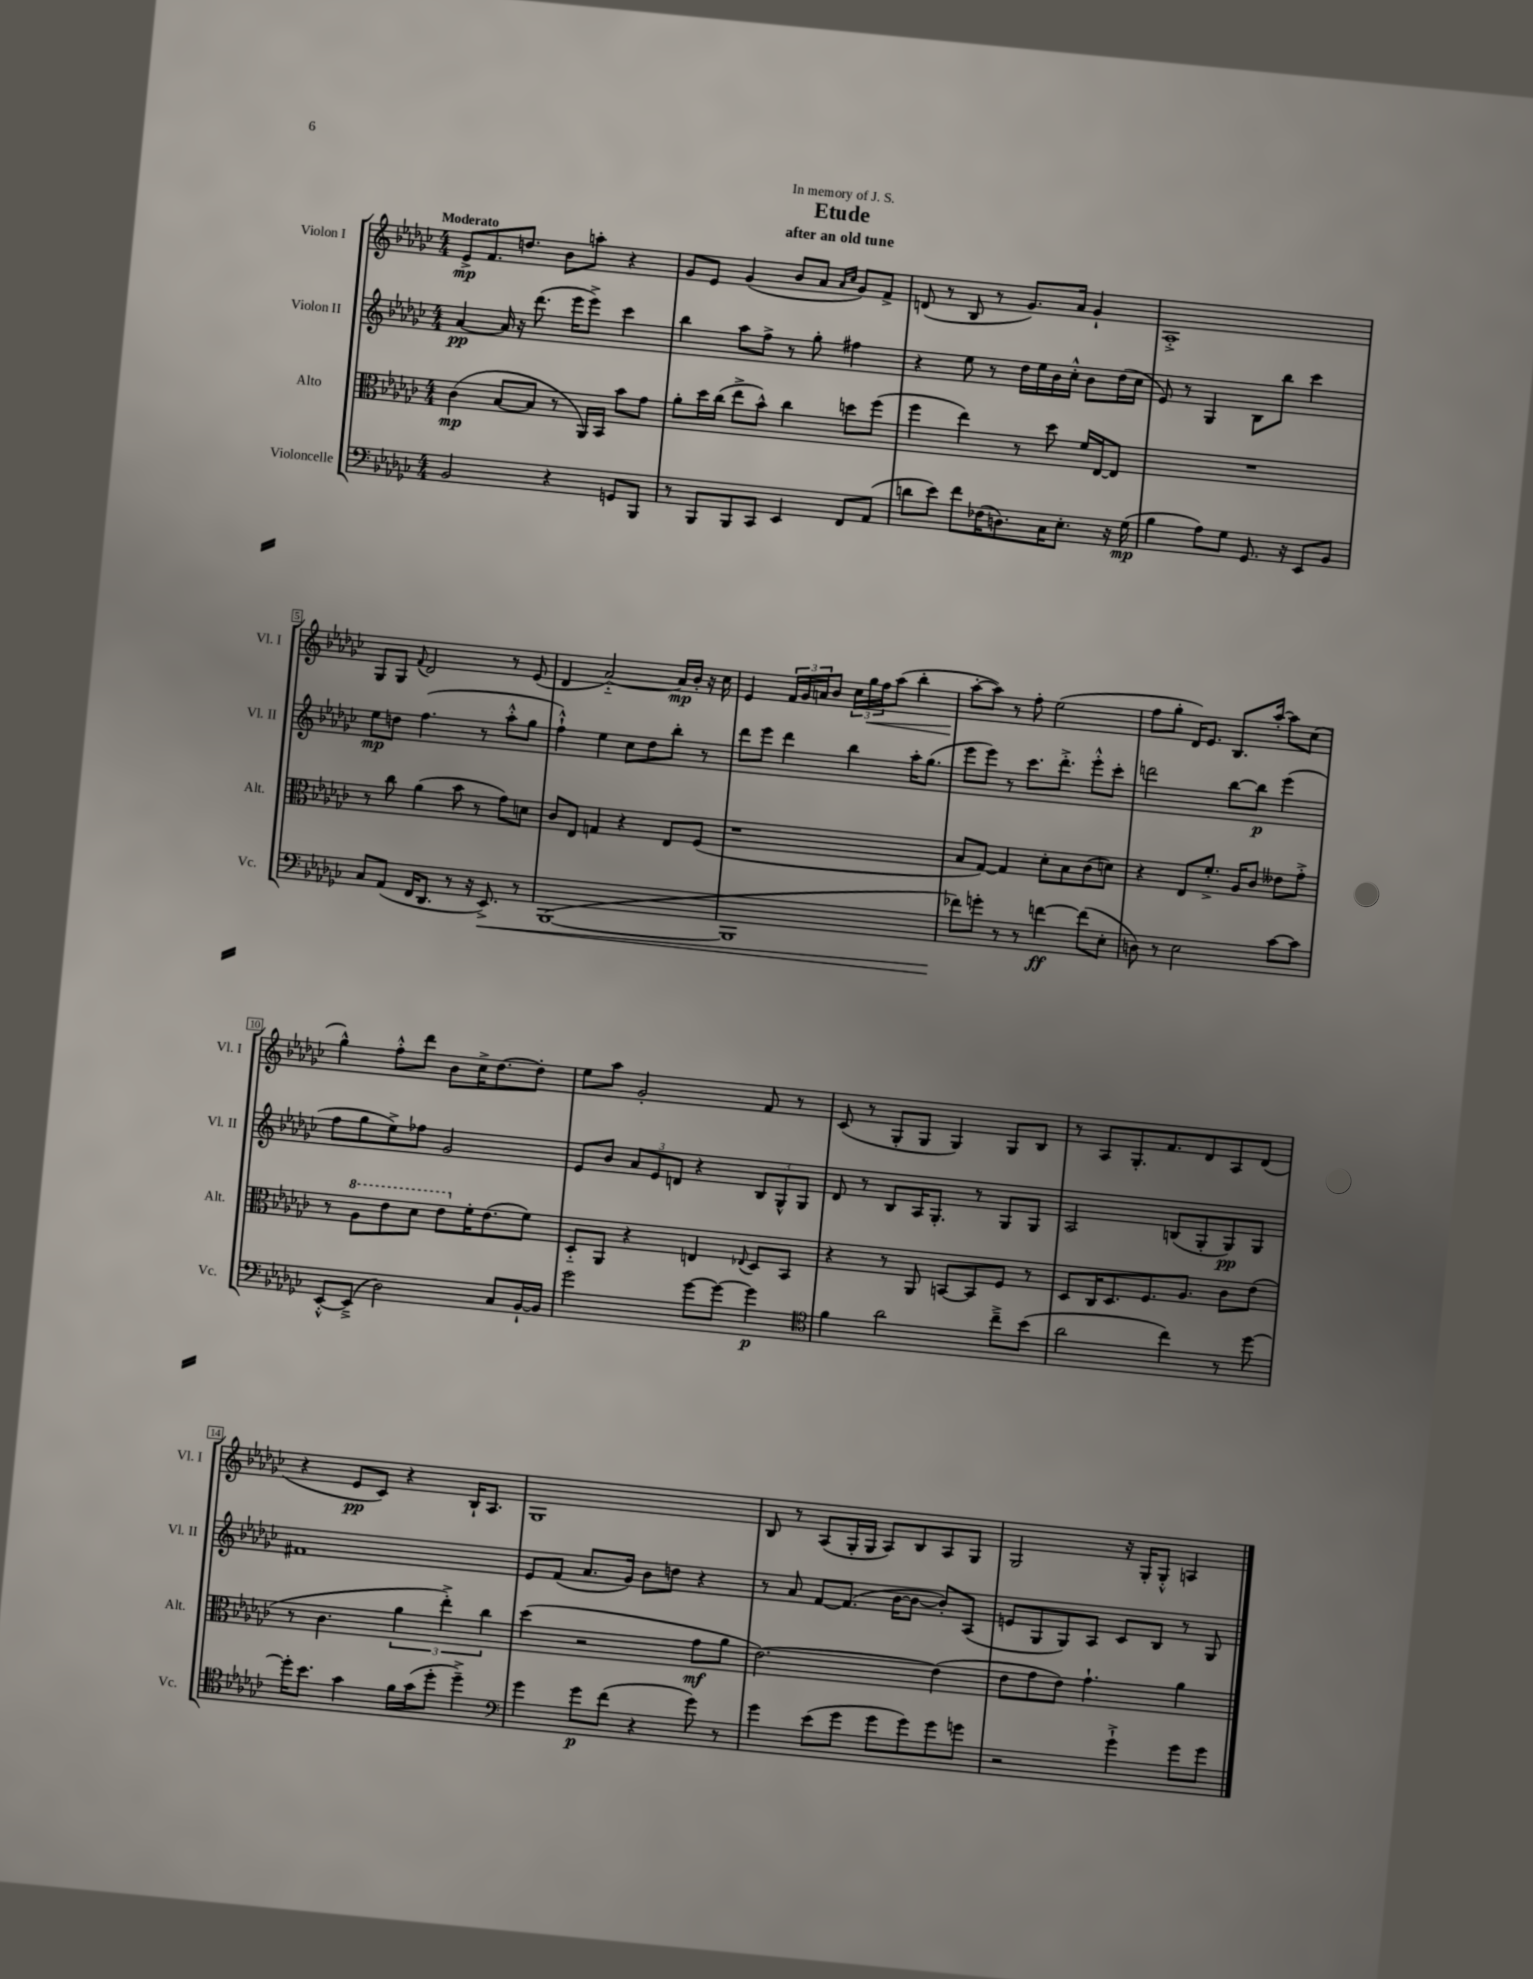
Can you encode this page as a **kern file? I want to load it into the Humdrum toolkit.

**kern	**dynam	**kern	**dynam	**kern	**dynam	**kern	**dynam
*part4	*part4	*part3	*part3	*part2	*part2	*part1	*part1
*staff4	*staff4	*staff3	*staff3	*staff2	*staff2	*staff1	*staff1
*I"Violoncelle	*	*I"Alto	*	*I"Violon II	*	*I"Violon I	*
*I'Vc.	*	*I'Alt.	*	*I'Vl. II	*	*I'Vl. I	*
*clefF4	*	*clefC3	*	*clefG2	*	*clefG2	*
*k[b-e-a-d-g-c-]	*	*k[b-e-a-d-g-c-]	*	*k[b-e-a-d-g-c-]	*	*k[b-e-a-d-g-c-]	*
*M4/4	*	*M4/4	*	*M4/4	*	*M4/4	*
=1	=1	=1	=1	=1	=1	=1	=1
!	!	!	!	!	!	!LO:TX:a:B:t=Moderato	!
2BB-/	.	(4c-\	mp	[4a-/	pp	8e-^/L	mp
.	.	.	.	.	.	8.f/	.
.	.	[8B-/L	.	16a-/]	.	.	.
.	.	.	.	16r	.	8.ddn/J	.
.	.	8B-/J]	.	(8.ddd-\	.	.	.
4r	.	8r	.	.	.	8b-\L	.
.	.	.	.	16eee-\KL	.	.	.
.	.	16AA-/LL)	.	8eee-^\J)	.	8aan'\J	.
.	.	16BB-/JJ	.	.	.	.	.
8GGn/L	.	8b-\L	.	4ccc-\	.	4r	.
8BBB-/J	.	8g-\J	.	.	.	.	.
=2	=2	=2	=2	=2	=2	=2	=2
8r	.	8a-'\L	.	4bb-\	.	8g-/L	.
8BBB-/L	.	16dd-\L	.	.	.	8e-/J	.
.	.	(16cc-\JJ	.	.	.	.	.
8BBB-/	.	8ee-^\L	.	8aa-\L	.	(4g-/	.
8CC-/J	.	8b-^^\J)	.	8ff^\J	.	.	.
4EE-/	.	4cc-\	.	8r	.	8b-/L	.
.	.	.	.	8gg-'\	.	8a-/J	.
.	.	.	.	.	.	16qqa-/LL	.
.	.	.	.	.	.	16qqcc-/JJ	.
8FF/L	.	8ddn\L	.	4ff#X\	.	8g-/L)	.
(8AA-/J	.	(8ff\J	.	.	.	8f^/J	.
=3	=3	=3	=3	=3	=3	=3	=3
8dn\L	.	4ff\	.	4r	.	(8dn/	.
8e-\J)	.	.	.	.	.	8r	.
8f\L	.	4ee-\)	.	8ee-\	.	8B-/	.
(16F-X\K	.	.	.	8r	.	8r	.
8.Dn\)	.	.	.	.	.	.	.
.	.	8r	.	16dd-\LL	.	8.g-/L)	.
.	.	.	.	16ee-\	.	.	.
16C-\K	.	8dd-\	.	16b-\	.	.	.
8.E-'\J	.	.	.	16cc-'^^\JJ	.	16a-/Jk	.
.	.	16f/LL	.	8b-\L	.	4g-`/	.
.	.	[16E-/J	.	.	.	.	.
16r	.	8E-/J]	.	(16dd-\L	.	.	.
(16G-\	mp	.	.	16cc-\JJ	.	.	.
=4	=4	=4	=4	=4	=4	=4	=4
4B-\	.	1r	.	8e-/)	.	1A-'^	.
.	.	.	.	8r	.	.	.
8A-\L)	.	.	.	4G-/	.	.	.
8G-\J	.	.	.	.	.	.	.
8.GG-/	.	.	.	8B-\L	.	.	.
.	.	.	.	8bb-\J	.	.	.
16r	.	.	.	.	.	.	.
8EE-/L	.	.	.	4ccc-\	.	.	.
8BB-/J	.	.	.	.	.	.	.
!!LO:LB:g=z
=5	=5	=5	=5	=5	=5	=5	=5
8C-/L	.	8r	.	8ee-\L	mp	8G-/L	.
(8AA-/J	.	8cc-\	.	8ddn\J	.	8G-/J	.
.	.	.	.	.	.	8qqf/	.
16FF/KL	.	(4a-\	.	(4.ff\	.	2d-/	.
8.DD-/J	.	.	.	.	.	.	.
8r	.	8b-\	.	.	.	.	.
16r	.	8r	.	8r	.	.	.
!	!LO:HP:b	!	!	!	!	!	!
8.EE-^/)	<	.	.	.	.	.	.
.	.	8g-\L)	.	8aa-'^^\L	.	8r	.
8r	.	8dn\J	.	8gg-\J	.	(8e-/	.
=6	=6	=6	=6	=6	=6	=6	=6
([1BBB-	.	8c-/L	.	4ff`^^\)	.	4d-/	.
.	.	8E-/J	.	.	.	.	.
.	.	4Gn/	.	4ee-\	.	[2a-/)	.
.	.	4r	.	8cc-\L	.	.	.
.	.	.	.	8dd-\	.	.	.
.	.	8E-/L	.	8bb-'\J	.	16a-/LL]	mp
.	.	.	.	.	.	16b-'/JJ	.
.	.	(8F/J	.	8r	.	16r	.
.	.	.	.	.	.	16cc-\	.
=7	=7	=7	=7	=7	=7	=7	=7
1BBB-]	.	1r	.	8ddd-\L	.	4e-/	.
.	.	.	.	8eee-\J	.	.	.
.	.	.	.	4ddd-\	.	24f/LL	.
.	.	.	.	.	.	24g-/	.
.	.	.	.	.	.	24an/J	.
.	.	.	.	.	.	8b-/J	.
.	.	.	.	4bb-\	.	24cc-\LL	.
!	!	!	!	!	!	!	!LO:HP:b
.	.	.	.	.	.	24gg-\	<
.	.	.	.	.	.	24ff\J	.
.	.	.	.	.	.	(8aa-\J	.
.	.	.	.	16aa-'\KL	.	4bb-'\	.
.	.	.	.	(8.gg-\J	.	.	.
=8	=8	=8	=8	=8	=8	=8	=8
8f-X\L)	.	8B-/L	.	8eee-\L	.	[8aa-'\L	.
8gn'\J	[	[8G-/J)	.	8eee-\J)	.	8aa-\J])	[
8r	.	4G-/]	.	8r	.	8r	.
8r	.	.	.	8.ccc-\L	.	8ff'\	.
[4fn\	ff	8d-'\L	.	.	.	(2ee-\	.
.	.	.	.	8.ddd-'^\J	.	.	.
.	.	8B-\	.	.	.	.	.
(8f\L]	.	(8c-\	.	8eee-'^^\L	.	.	.
8E-'\J	.	8dn\J)	.	8ccc-'\J	.	.	.
=9	=9	=9	=9	=9	=9	=9	=9
8Dn\)	.	4r	.	2dddn\	.	8ff\L	.
8r	.	.	.	.	.	8gg-'\J	.
2E-\	.	8E-/L	.	.	.	16d-/KL)	.
.	.	.	.	.	.	8.e-/J	.
.	.	8.f'^/J	.	.	.	.	.
.	.	.	.	[8bb-\L	.	8.B-/L	.
.	.	16A-/KL	.	.	.	.	.
.	.	8c-/J	.	8bb-\J]	p	.	.
.	.	.	.	.	.	[16aa-'/Jk	.
[8c-\L	.	8e--X\L	.	(4eee-\	.	8aa-\L]	.
8c-\J]	.	8g-'^\J	.	.	.	(8cc-\J	.
!!LO:LB:g=z
=10	=10	=10	=10	=10	=10	=10	=10
[8EE-'^^/L	.	8r	.	8ff\L	.	4gg-^^\)	.
*	*	*8va	*	*	*	*	*
(8EE-~^/J]	.	8a-\L	.	8gg-\	.	.	.
2D-\)	.	8ee-\	.	8ee-^\)	.	8ff'^^\L	.
.	.	8dd-\J	.	8ff-X\J	.	8ddd-\J	.
.	.	8ee-\L	.	2g-/	.	8b-\L	.
*	*	*X8va	*	*	*	*	*
.	.	16f'\K	.	.	.	16cc-^\K	.
.	.	(8.e-\	.	.	.	[8.dd-\	.
8C-/L	.	.	.	.	.	.	.
[16BB-`/L	.	8f\J)	.	.	.	8dd-'\J]	.
16BB-/JJ]	.	.	.	.	.	.	.
=11	=11	=11	=11	=11	=11	=11	=11
2g-\	.	8D-/L	.	8e-/L	.	8ee-\L	.
.	.	8AA-/J	.	8b-/J	.	8aa-\J	.
.	.	4r	.	12a-/L	.	2g-'/	.
.	.	.	.	12e-/	.	.	.
.	.	.	.	12dn/J	.	.	.
[8g-\L	.	4En/	.	4r	.	.	.
8g-\J_	.	.	.	.	.	.	.
.	.	8qqE-X/	.	.	.	.	.
4g-\]	p	8D-/L	.	12B-/L	.	8f/	.
.	.	.	.	12G-^^/	.	.	.
.	.	8BB-/J	.	.	.	8r	.
.	.	.	.	12G-/J	.	.	.
=12	=12	=12	=12	=12	=12	=12	=12
*clefC4	*	*	*	*	*	*	*
4f\	.	4r	.	8d-/	.	(8c-/	.
.	.	.	.	8r	.	8r	.
2a-\	.	8r	.	8B-/L	.	8G-'/L	.
.	.	8AA-/	.	16A-/K	.	8G-/J	.
.	.	.	.	8.G-'/J	.	.	.
.	.	[8BBn/L	.	.	.	4G-/)	.
.	.	8BB/]	.	8r	.	.	.
8cc-~^\L	.	8F/J	.	8G-/L	.	8G-/L	.
(8b-\J	.	8r	.	8G-/J	.	8B-/J	.
=13	=13	=13	=13	=13	=13	=13	=13
2a-\	.	8D-/L	.	2A-/	.	8r	.
.	.	16C-/K	.	.	.	8A-/L	.
.	.	8.D-/	.	.	.	.	.
.	.	.	.	.	.	8.G-'/	.
.	.	8.F/	.	.	.	.	.
.	.	.	.	.	.	8.f/	.
4cc-\)	.	.	.	(8Bn/L	.	.	.
.	.	8.A-/J	.	.	.	.	.
.	.	.	.	8G-'/	.	8d-/	.
8r	.	8c-\L	.	8G-/)	pp	8A-/	.
[8dd-\	.	(8e-\J	.	8G-/J	.	(8d-/J	.
!!LO:LB:g=z
=14	=14	=14	=14	=14	=14	=14	=14
16dd-'\KL]	.	8r	.	1f#X	.	4r	.
8.b-\J	.	.	.	.	.	.	.
.	.	4.c-\	.	.	.	.	.
4g-\	.	.	.	.	.	8e-/L	pp
.	.	.	.	.	.	8c-/J)	.
16f\LL	.	6a-\	.	.	.	4r	.
(16g-\J	.	.	.	.	.	.	.
8dd-'\J	.	.	.	.	.	.	.
.	.	6ee-'^\)	.	.	.	.	.
4dd-~^\)	.	.	.	.	.	16B-`/KL	.
.	.	.	.	.	.	8.A-/J	.
.	.	6cc-\	.	.	.	.	.
=15	=15	=15	=15	=15	=15	=15	=15
*clefF4	*	*	*	*	*	*	*
4g-\	.	(4dd-\	.	8e-/L	.	1G-	.
.	.	.	.	(8f/J	.	.	.
8g-\L	p	2r	.	8.a-/L	.	.	.
(8f\J	.	.	.	.	.	.	.
.	.	.	.	16g-/Jk)	.	.	.
4r	.	.	.	8b-\L	.	.	.
.	.	.	.	8ddn\J	.	.	.
8g-\)	.	8g-\L	mf	4r	.	.	.
8r	.	8a-\J	.	.	.	.	.
=16	=16	=16	=16	=16	=16	=16	=16
4g-\	.	[2.e-\)	.	8r	.	8B-/	.
.	.	.	.	8a-/	.	8r	.
(8e-\L	.	.	.	[8f/L	.	(8A-/L	.
8g-\J	.	.	.	(8.f/J]	.	16G-'/L	.
.	.	.	.	.	.	16G-/JJ	.
8g-\L	.	.	.	.	.	8A-/L)	.
.	.	.	.	[16b-\KL	.	.	.
8g-\)	.	.	.	8b-\J_	.	8B-/	.
8g-\	.	(4e-\]	.	8b-'/L])	.	8A-/	.
8gn\J	.	.	.	(8A-/J	.	8G-/J	.
=17	=17	=17	=17	=17	=17	=17	=17
2r	.	8e-\L	.	8en/L	.	2G-/	.
.	.	8g-\	.	8G-/	.	.	.
.	.	8e-\J)	.	8G-/)	.	.	.
.	.	4.g-`\	.	8A-/J	.	.	.
4g-`^\	.	.	.	8c-/L	.	16r	.
.	.	.	.	.	.	16G-'/KL	.
.	.	.	.	8B-/J	.	8G-'^^/J	.
8g-\L	.	4a-\	.	8r	.	4An/	.
8g-\J	.	.	.	8G-/	.	.	.
==	==	==	==	==	==	==	==
*-	*-	*-	*-	*-	*-	*-	*-
